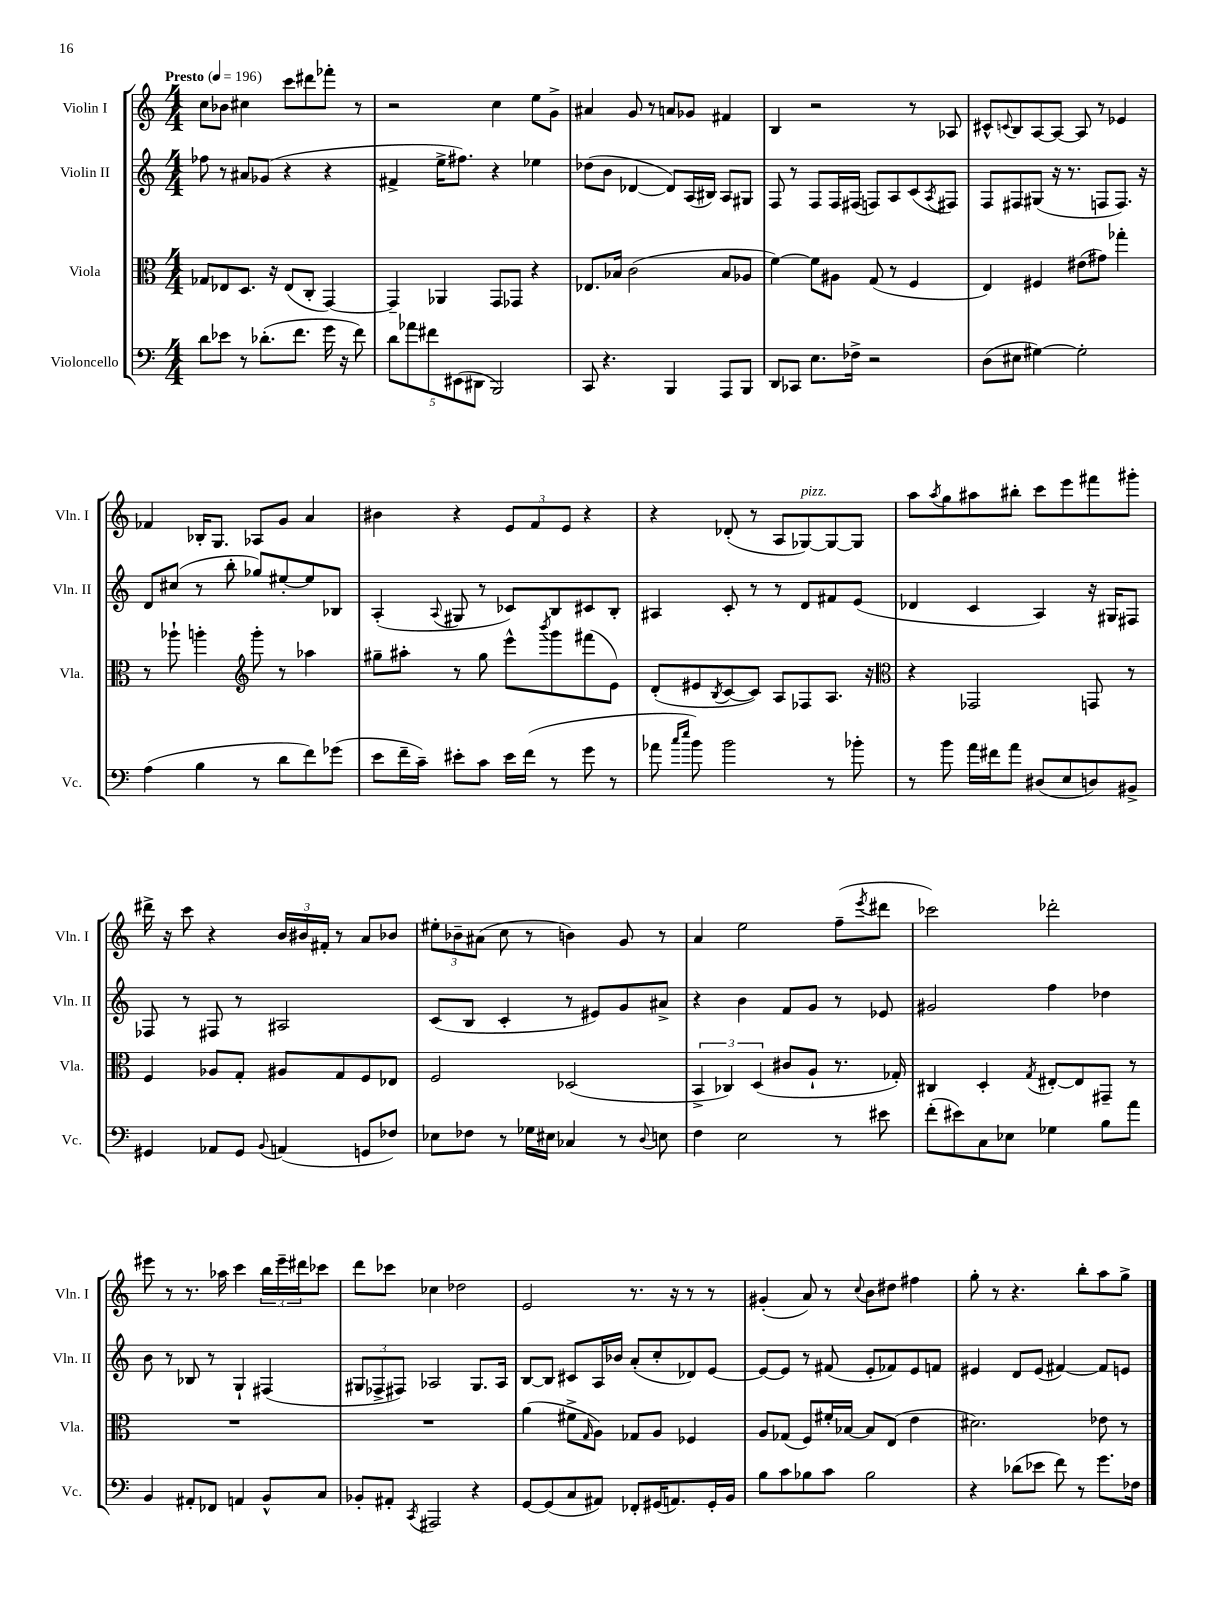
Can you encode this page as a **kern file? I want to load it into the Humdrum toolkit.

**kern	**kern	**kern	**kern
*staff4	*staff3	*staff2	*staff1
*clefF4	*clefC3	*clefG2	*clefG2
*k[]	*k[]	*k[]	*k[]
*M4/4	*M4/4	*M4/4	*M4/4
*MM196	*MM196	*MM196	*MM196
8d	8G-	8ff-	8cc
8e-	8E-	8r	8b-
8r	8.D	8a#	4cc#
(8.d-'	.	(8g-	.
.	16r	.	.
.	(8E-	4r	8ccc
8.f	.	.	.
.	8C'	.	8ddd#
16g	[4GG)	4r	8fff-'
16r	.	.	.
8f)	.	.	8r
=	=	=	=
10d	4GG~]	4f#^	2r
10a-	.	.	.
10f#	.	.	.
.	4AA-	16ee^	.
(10EE#	.	.	.
.	.	8.ff#)	.
10DD#	.	.	.
2BBB)	8GG	4r	4cc
.	8GG-	.	.
.	4r	4ee-	8ee
.	.	.	8g^
=	=	=	=
8CC	8.E-	(8dd-	4a#
4.r	.	8b	.
.	16B-	.	.
.	(2c	[4d-	8g
.	.	.	8r
4BBB	.	8d-])	8a
.	.	(16A	8g-
.	.	16B#)	.
8AAA	8B-	8A	4f#
8BBB	8A-	8G#	.
=	=	=	=
8DD	[4f)	8F	4B
8CC-	.	8r	.
8.E	8f]	8F	2r
.	8A#	16F	.
16F-^	.	(16F#	.
2r	(8G	8F)	.
.	8r	8A	.
.	4F	(8c	8r
.	.	8qA	.
.	.	8F#)	8A-
=	=	=	=
(8D	4E)	8F	8c#^^
.	.	.	8qqc
8E#	.	8F#	8B
[4G#)	4F#	(8G#	[8A
.	.	16r	8A_
.	.	8.r	.
2G#']	(8e#	.	8A]
.	8g#)	8F	8r
.	4gg-'	8.F)	4e-
.	.	16r	.
=	=	=	=
(4A	8r	8d	4f-
.	8aa-`	(8cc#	.
4B	4aa'	8r	16B-'
.	.	.	8.G
.	.	8bb'	.
*	*clefG2	*	*
8r	8ggg'	8gg-)	8A-
8d	8r	[8ee#'	8g
8f)	4aa-	8ee#]	4a
(8g-	.	8B-	.
=	=	=	=
8e	8gg#~	(4A'	4b#
16f~	8aa#'	.	.
16c~)	.	.	.
.	.	8qqA	.
8e#'	8r	8G#	4r
8c	8gg#	8r	.
16e#	8eee^^	8c-)	12e
(16f	.	.	.
.	.	.	12f
.	8qbbb	.	.
8r	8ggg	8B	.
.	.	.	12e
8g	(8fff#	8c#	4r
8r	8e)	8B'	.
=	=	=	=
8a-	(8d'	4A#	4r
16qqcc	.	.	.
16qqee	.	.	.
8b)	8e#	.	.
.	8qB	.	.
2b	[8c	8c'	(8d-'
.	8c])	8r	8r
.	8A	8r	8A
.	8F-	8d	[8G-)
8r	8.A	8f#	8G-_
8b-'	.	(8e	8G-]
.	16r	.	.
=	=	=	=
*	*clefC3	*	*
8r	4r	4d-	8aa
.	.	.	8qaa
8b	.	.	8gg
16a	2GG-	4c	8aa#
16f#	.	.	.
8a	.	.	8bb#'
(8D#	.	4A)	8ccc
8E	.	.	8eee
8D)	8GG	16r	8fff#
.	.	16G#	.
8BB#^	8r	8F#	8ggg#'
=	=	=	=
4GG#	4F	8F-	16ddd#^
.	.	.	16r
.	.	8r	8ccc
8AA-	8A-	8F#	4r
8GG#	8G'	8r	.
8qqBB	.	.	.
(4AA	8A#	2A#	24b
.	.	.	24b#
.	.	.	24f#'
.	8G	.	8r
8GG	8F	.	8a
8F-)	8E-	.	8b-
=	=	=	=
8E-	2F	(8c	12ee#'
.	.	.	12b-~
8F-	.	8B	.
.	.	.	(12a#
8r	.	4c'	8cc
16G-	.	.	8r
16E#	.	.	.
4C-	(2D-	8r	4b)
.	.	8e#)	.
8r	.	8g	8g
8qqD	.	.	.
8E	.	8a#^	8r
=	=	=	=
4F	6BB^	4r	4a
.	6C-)	.	.
2E	.	4b	2ee
.	(6D	.	.
.	8c#	8f	.
.	8A`	8g	.
8r	8.r	8r	(8ff~
.	.	.	8qeee
8e#	.	8e-	8ddd#
.	16G-')	.	.
=	=	=	=
(8f'	4C#	2g#	2ccc-)
8e#)	.	.	.
8C	4D'	.	.
8E-	.	.	.
.	8qG	.	.
4G-	[8E#'	4ff	2ddd-'
.	8E#]	.	.
8B	8GG#~	4dd-	.
8a	8r	.	.
=	=	=	=
4BB	1r	8b	8eee#
.	.	8r	8r
8AA#'	.	8B-	8.r
8FF-	.	8r	.
.	.	.	16aa-
4AA	.	4G`	4ccc
8BB^^	.	(4F#	24bb
.	.	.	24eee#~
.	.	.	24ddd#
8C	.	.	8ccc-
=	=	=	=
8BB-'	1r	12G#	8ddd
.	.	12F-^	.
8AA#'	.	.	8ccc-
.	.	12F#)	.
8qCC	.	.	.
2AAA#	.	2A-	4cc-
.	.	.	2dd-
4r	.	8.G#	.
.	.	16A-	.
=	=	=	=
[8GG	(4a	[8B	2e
(8GG]	.	8B]	.
8C	8f#^	8c#	.
.	16qqG	.	.
8AA#)	8A)	16A	.
.	.	16b-	.
8FF-'	8G-	(8a'	8.r
(16GG#	8A	8cc'	.
8.AA)	.	.	16r
.	4F-	8d-)	8r
16GG#'	.	[8e	8r
16BB	.	.	.
=	=	=	=
8B	8A	8e_	(4g#'
8c	(8G-	8e]	.
8B-	8F)	8r	8a)
8c	16f#'	(8f#	8r
.	[16B-	.	.
.	.	.	8qqcc
2B-	8B-]	8e'	8b
.	(8E	8f-)	8dd#
.	4e	8e	4ff#
.	.	8f	.
=	=	=	=
4r	2.d#)	4e#	8gg'
.	.	.	8r
(8d-	.	8d	4.r
8e-	.	(8e#	.
8f)	.	[4f#)	.
8r	.	.	8bb'
8.g	8e-	8f#]	8aa
.	8r	8e	8gg^
16F-	.	.	.
==	==	==	==
*-	*-	*-	*-
